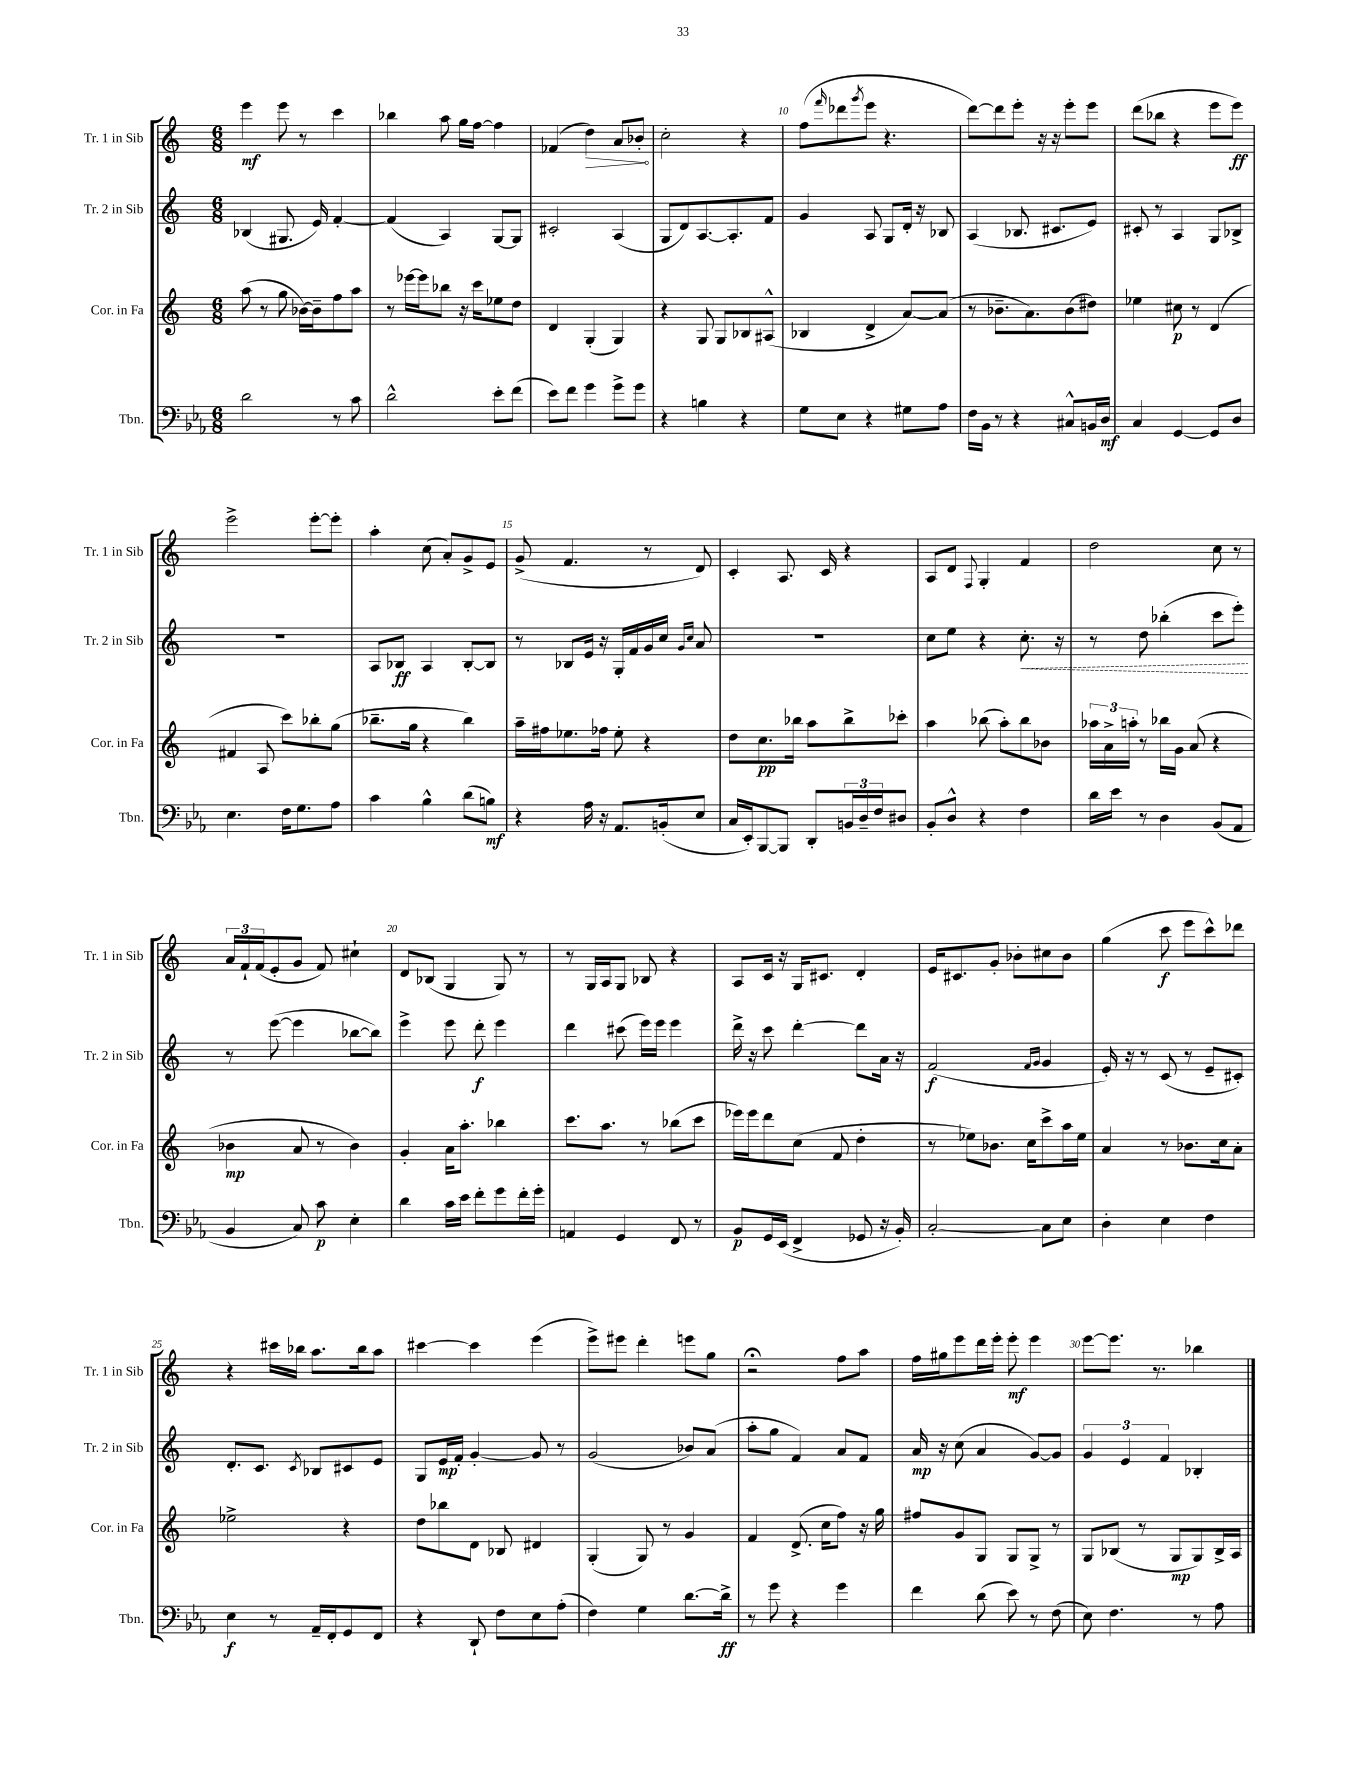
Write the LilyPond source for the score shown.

<<
\new StaffGroup <<
\new Staff = "s0" \with { instrumentName = "Tr. 1 in Sib" shortInstrumentName = "Tr. 1 in Sib" } {
    \clef treble \key c \major \numericTimeSignature \time 6/8
    e'''4\mf e'''8 r8 c'''4 |
    bes''4 a''8 g''16 f''16~ f''4 |
    fes'4( \once \override Hairpin.circled-tip = ##t d''4\>) a'8 bes'8-.\! |
    c''2-. r4 |
    f''8( \grace { f'''16 } des'''8 \acciaccatura { g'''8 } e'''8 r4. |
    d'''8~) d'''8 e'''8-. r16 r16 e'''8-. e'''8 |
    d'''8( bes''8 r4 e'''8 e'''8\ff) |
    e'''2-> e'''8~-. e'''8-. |
    a''4-. c''8( a'8-.) g'8-> e'8 |
    g'8->( f'4. r8 d'8) |
    c'4-. a8. c'16 r4 |
    a8 d'8 \appoggiatura { f8 } g4-. f'4 |
    d''2 c''8 r8 |
    \tuplet 3/2 { a'16 f'16-! f'16( } e'8-. g'8 f'8) cis''4-! |
    d'8 bes8( g4 g8) r8 |
    r8 g16 a16 g8 bes8 r4 |
    a8 c'16 r16 g16 cis'8. d'4-. |
    e'16 cis'8. g'8-. bes'8-. cis''8 bes'8 |
    g''4( c'''8\f e'''8 c'''8-^) des'''8 |
    r4 cis'''16 bes''16 a''8. bes''16 a''8 |
    cis'''4~ cis'''4 e'''4( |
    e'''8->) eis'''8 d'''4-. e'''8 g''8 |
    r2\fermata f''8 a''8 |
    f''16 gis''16 e'''8 d'''16 e'''16-. e'''8-.\mf e'''4 |
    e'''8~ e'''8. r8. bes''4 \bar "|." |
}
\new Staff = "s1" \with { instrumentName = "Tr. 2 in Sib" shortInstrumentName = "Tr. 2 in Sib" } {
    \clef treble \key c \major \numericTimeSignature \time 6/8
    bes4( gis8. e'16) f'4~-. |
    f'4( a4) g8~ g8 |
    cis'2-. a4( |
    g8 d'8) a8.~ a8.-. f'8 |
    g'4 a8 g8 d'16-. r16 bes8 |
    a4( bes8. cis'8. e'8) |
    cis'8-. r8 a4 g8 bes8-> |
    R2. |
    a8 bes8\ff a4 bes8~-. bes8 |
    r8 bes8 e'16 r16 g16-. f'16 g'16 c''16 \grace { g'16 c''16 } a'8 |
    R2. |
    c''8 e''8 r4 \once \override Hairpin.style = #'dashed-line c''8.-.\< r16 |
    r8 d''8 bes''4-.( c'''8 e'''8-.\!) |
    r8 e'''8~( e'''4 bes''8~ bes''8) |
    e'''4-> e'''8 d'''8-.\f e'''4 |
    d'''4 cis'''8( e'''16) e'''16 e'''4 |
    d'''16-> r16 c'''8 d'''4~-. d'''8 a'16 r16 |
    f'2\f( \grace { f'16 g'16 } g'4 |
    e'16-.) r16 r8 c'8( r8 e'8-- cis'8-.) |
    d'8.-. c'8. \acciaccatura { c'8 } bes8 cis'8 e'8 |
    g8 e'16\mp f'16-. g'4~-. g'8 r8 |
    g'2( bes'8) a'8( |
    a''8-. g''8 f'4) a'8 f'8 |
    a'16\mp r16 c''8( a'4 g'8~) g'8 |
    \tuplet 3/2 { g'4 e'4 f'4 } bes4-. \bar "|." |
}
\new Staff = "s2" \with { instrumentName = "Cor. in Fa" shortInstrumentName = "Cor. in Fa" } {
    \clef treble \key c \major \numericTimeSignature \time 6/8
    a''8( r8 g''8 bes'16~) bes'16-- f''8 a''8 |
    r8 ees'''16~ ees'''16 bes''8 r16 c'''16 ees''8 d''8 |
    d'4 g4-.( g4) |
    r4 g8 g8 bes8 ais8-^( |
    bes4 d'4-> a'8~) a'8( |
    r8 bes'8.-- a'8.) bes'8( dis''8) |
    ees''4 cis''8\p r8 d'4( |
    fis'4 a8 c'''8) bes''8-. g''8( |
    bes''8.-- g''16 r4 bes''4) |
    a''16-- fis''16 ees''8. fes''16 ees''8-. r4 |
    d''8 c''8.\pp bes''16 a''8 bes''8-> ces'''8-. |
    a''4 bes''8( a''8-.) bes''8 bes'8 |
    \tuplet 3/2 { aes''16 a'16-> a''16-. } r8 bes''16 g'16 a'8( r4 |
    bes'4\mp a'8 r8 bes'4) |
    g'4-. a'16 a''8.-. bes''4 |
    c'''8. a''8. r8 bes''8( c'''8 |
    ees'''16) ees'''16 d'''8 c''8( f'8 d''4-. |
    r8 ees''8) bes'8. c''16 c'''8-> a''16 ees''16 |
    a'4 r8 bes'8. c''16 a'8-. |
    ees''2-> r4 |
    d''8 bes''8 d'8 bes8 dis'4 |
    g4-.( g8) r8 g'4 |
    f'4 d'8.->( c''16 f''8) r16 g''16 |
    fis''8 g'8 g8 g8 g8-> r8 |
    g8 bes8( r8 g8\mp g8) bes16-> a16 \bar "|." |
}
\new Staff = "s3" \with { instrumentName = "Tbn." shortInstrumentName = "Tbn." } {
    \clef bass \key ees \major \numericTimeSignature \time 6/8
    d'2 r8 c'8 |
    d'2-^ ees'8-. f'8( |
    ees'8) f'8 g'4 g'8-> g'8 |
    r4 b4 r4 |
    g8 ees8 r4 gis8 aes8 |
    f16 bes,16 r8 r4 cis8-^ b,16 d16\mf |
    c4 g,4~ g,8 d8 |
    ees4. f16 g8. aes8 |
    c'4 bes4-^ d'8( b8\mf) |
    r4 aes16 r16 aes,8. b,16-.( ees8 |
    c16 ees,16-.) bes,,8~ bes,,8 d,8-. \tuplet 3/2 { b,16 d16-- f16 } dis8 |
    bes,8-. d8-^ r4 f4 |
    d'16 ees'16 r8 d4 bes,8( aes,8 |
    bes,4 c8) c'8\p ees4-. |
    d'4 c'16 ees'16 f'8-. g'8 f'16-. g'16-. |
    a,4 g,4 f,8 r8 |
    bes,8\p g,16 ees,16( f,4-> ges,8 r16 bes,16-.) |
    c2~-. c8 ees8 |
    d4-. ees4 f4 |
    ees4\f r8 aes,16-- f,16-. g,8 f,8 |
    r4 d,8-! f8 ees8 aes8-.( |
    f4) g4 d'8.~ d'16->\ff |
    r8 g'8 r4 g'4 |
    f'4 d'8( ees'8) r8 f8( |
    ees8) f4. r8 aes8 \bar "|." |
}
>>
>>
\layout { \context { \Score currentBarNumber = #6 \override BarNumber.break-visibility = ##(#f #t #t) barNumberVisibility = #(every-nth-bar-number-visible 5) } }
